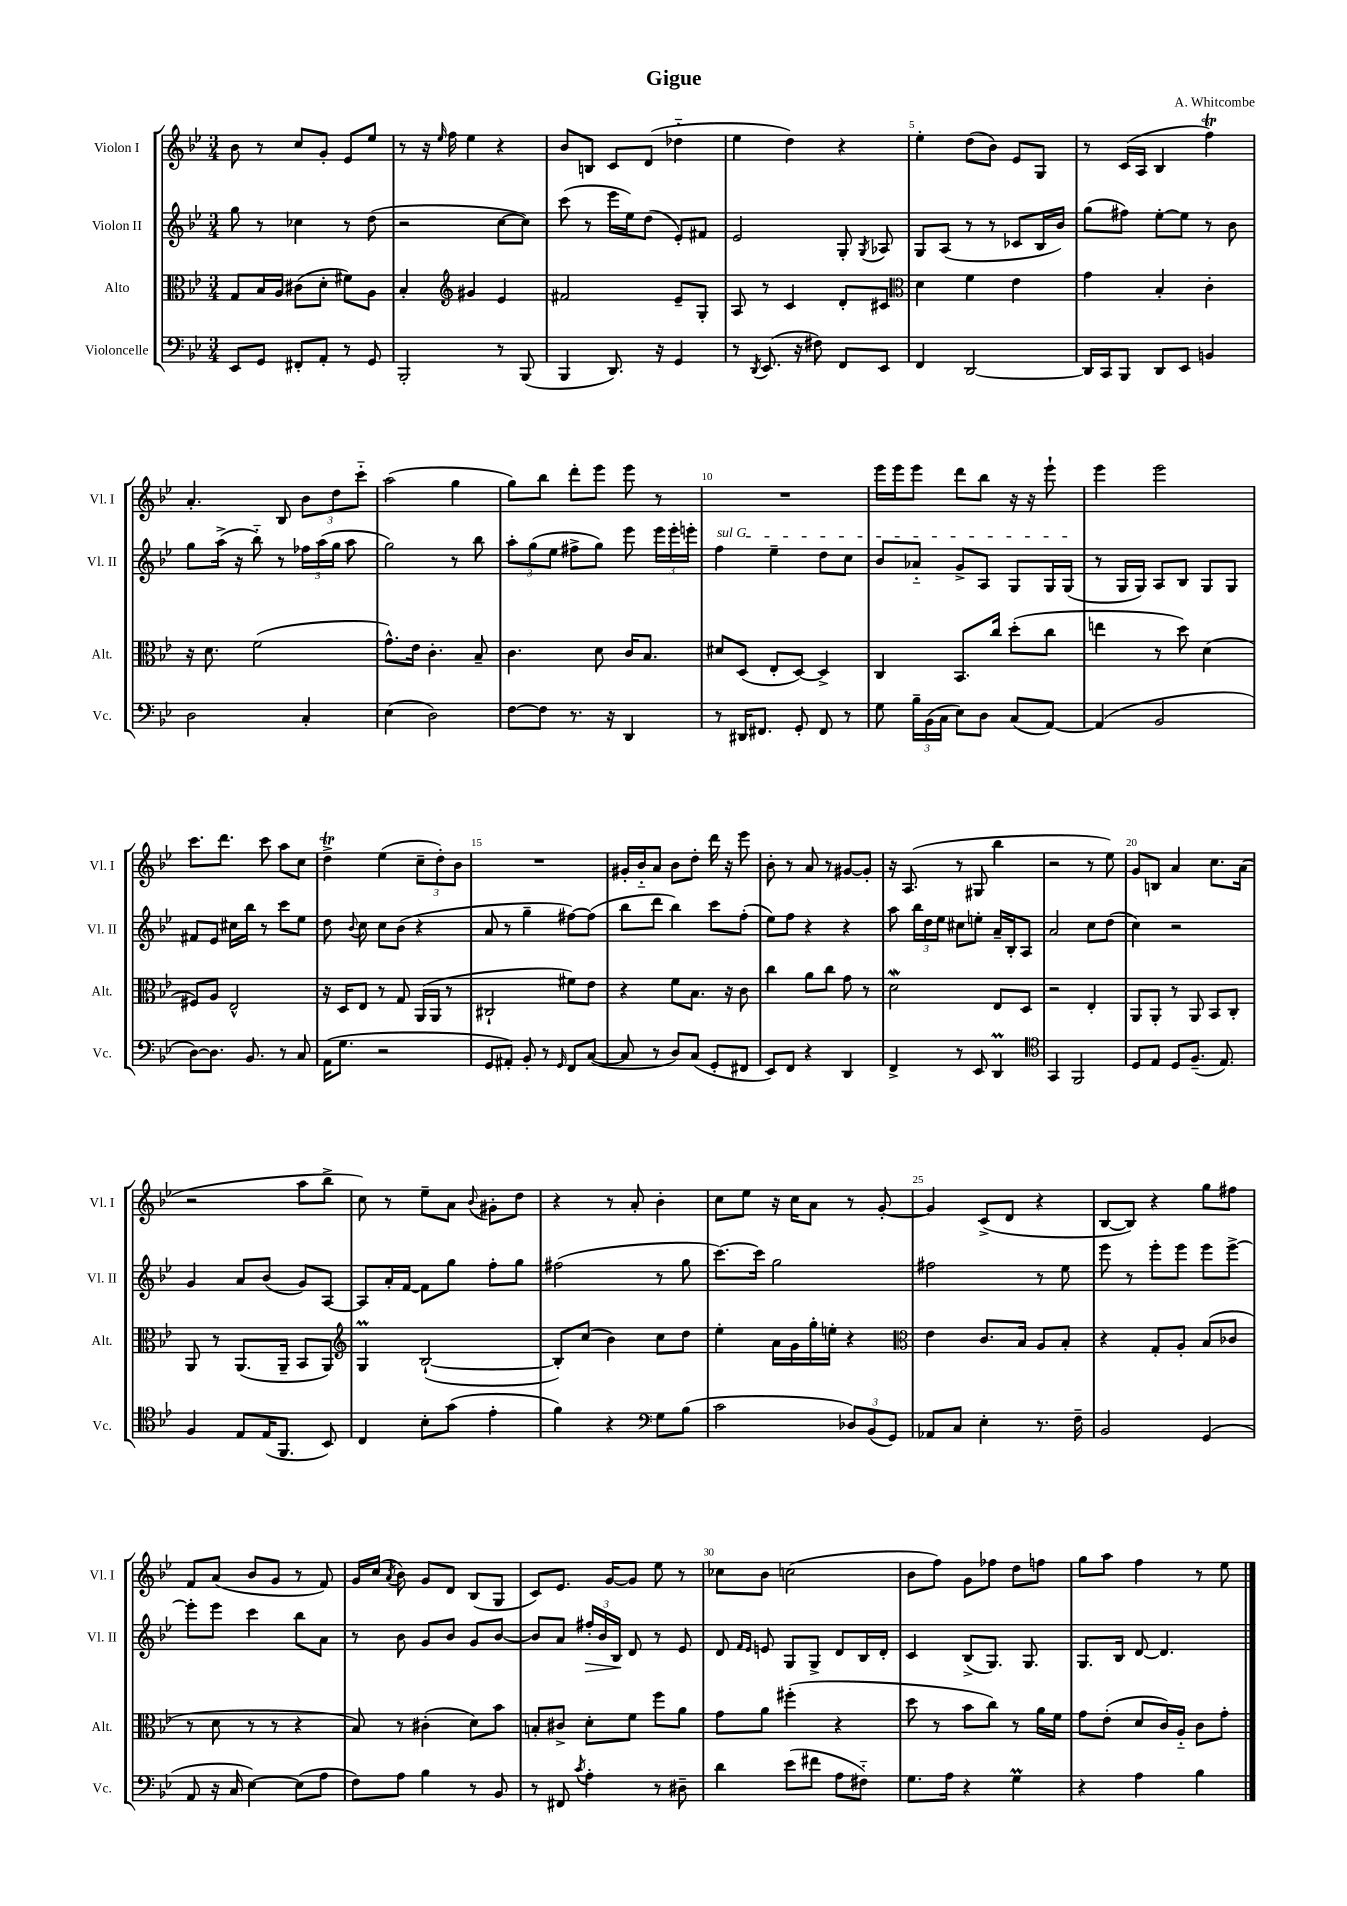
\header { title = "Gigue" composer = "A. Whitcombe" }
<<
\new StaffGroup <<
\new Staff = "s0" \with { instrumentName = "Violon I" shortInstrumentName = "Vl. I" } {
    \clef treble \key bes \major \numericTimeSignature \time 3/4
    \autoBeamOff bes'8 r8 c''8[ g'8]-. ees'8[ ees''8] |
    r8 r16 \grace { ees''16 } f''16 ees''4 r4 |
    bes'8[ b8] c'8[ d'8]( des''4-_ |
    ees''4 d''4) r4 |
    ees''4-. d''8[( bes'8]) ees'8[ g8] |
    r8 c'16[( a16] bes4 f''4\trill) |
    a'4.-. bes8 \tuplet 3/2 { bes'8[ d''8 c'''8]-_ } |
    a''2( g''4 |
    g''8[) bes''8] d'''8[-. ees'''8] ees'''8 r8 |
    R2. |
    ees'''16[ ees'''16 ees'''8] d'''8[ bes''8] r16 r16 ees'''8-! |
    ees'''4 ees'''2 |
    c'''8.[ d'''8.] c'''8 a''8[ c''8] |
    d''4->\trill ees''4( \tuplet 3/2 { c''8[-- d''8-.) bes'8] } |
    R2. |
    gis'16[-. bes'16-_ a'8] bes'8[ d''8]-. d'''16 r16 ees'''8 |
    bes'8-. r8 a'8 r8 gis'8[~ gis'8]-. |
    r16 a8.( r8 gis8 bes''4 |
    r2 r8 ees''8) |
    g'8[ b8] a'4 c''8.[ a'16]( |
    r2 a''8[ bes''8]-> |
    c''8) r8 ees''8[-- a'8] \appoggiatura { bes'8 } gis'8[-. d''8] |
    r4 r8 a'8-. bes'4-. |
    c''8[ ees''8] r16 c''16[ a'8] r8 g'8~-. |
    g'4 c'8[->( d'8] r4 |
    bes8[~ bes8]) r4 g''8[ fis''8] |
    f'8[ a'8]( bes'8[ g'8] r8 f'8) |
    g'16[ c''16]( \acciaccatura { a'8 } bes'8) g'8[ d'8] bes8[( g8] |
    c'8[) ees'8.] g'16[~ g'8] ees''8 r8 |
    ces''8[ bes'8] c''2( |
    bes'8[ f''8]) g'8[ fes''8] d''8[ f''8] |
    g''8[ a''8] f''4 r8 ees''8 \bar "|." |
}
\new Staff = "s1" \with { instrumentName = "Violon II" shortInstrumentName = "Vl. II" } {
    \clef treble \key bes \major \numericTimeSignature \time 3/4
    \autoBeamOff g''8 r8 ces''4 r8 d''8( |
    r2 c''8[~ c''8]) |
    c'''8( r8 ees'''16[ ees''16) d''8]( ees'8[-.) fis'8] |
    ees'2 g8-. \acciaccatura { g8 } aes8 |
    g8[ a8]( r8 r8 ces'8[ bes16 bes'16]) |
    g''8[( fis''8]) ees''8[~-. ees''8] r8 bes'8 |
    g''8[ a''16]->( r16 bes''8-_) r8 \tuplet 3/2 { fes''16[ a''16( g''16] } a''8 |
    g''2) r8 bes''8 |
    \tuplet 3/2 { a''8[-. g''8( ees''8] } fis''8[-> g''8]) ees'''8 \tuplet 3/2 { ees'''16[ ees'''16-. e'''16]-. } |
    \once \override TextSpanner.bound-details.left.text = \markup { \italic "sul G" } f''4\startTextSpan ees''4-- d''8[ c''8] |
    bes'8[ aes'8]-_ g'8[-> a8] g8[ g16 g16]\stopTextSpan( |
    r8 g16[ g16]) a8[ bes8] g8[ g8] |
    fis'8[ ees'8] cis''16[ bes''16] r8 c'''8[ ees''8] |
    d''8 \appoggiatura { bes'8 } c''8 c''8[ bes'8]( r4 |
    a'8 r8 g''4-- fis''8[~) fis''8]( |
    bes''8[ d'''8] bes''4) c'''8[ f''8]-.( |
    ees''8[) f''8] r4 r4 |
    a''8 \tuplet 3/2 { bes''16[ d''16 ees''16] } cis''8[ e''8]-. a'16[-- bes16-. a8] |
    a'2 c''8[ d''8]( |
    c''4) r2 |
    g'4 a'8[ bes'8]( g'8[) a8]~ |
    a8[ a'16-. f'16]~ f'8[ g''8] f''8[-. g''8] |
    fis''2( r8 g''8 |
    c'''8.[~) c'''16] g''2 |
    fis''2 r8 ees''8 |
    ees'''8 r8 ees'''8[-. ees'''8] ees'''8[ ees'''8]~-> |
    ees'''8[-. ees'''8] c'''4 bes''8[ a'8] |
    r8 bes'8 g'8[ bes'8] g'8[ bes'8]~ |
    bes'8[ a'8] \tuplet 3/2 { fis''16[-.\> bes'16 bes16]\! } d'8 r8 ees'8 |
    d'8 \grace { f'16[ ees'16] } e'8 g8[ g8]-> d'8[ bes16 d'16]-. |
    c'4 bes8[->( g8.]) g8. |
    g8.[ bes16] d'8~ d'4. \bar "|." |
}
\new Staff = "s2" \with { instrumentName = "Alto" shortInstrumentName = "Alt." } {
    \clef alto \key bes \major \numericTimeSignature \time 3/4
    \autoBeamOff g8[ bes16 a16] cis'8[( d'8]-. fis'8[) a8] |
    bes4-. \clef treble gis'4 ees'4 |
    fis'2 ees'8[-- g8]-. |
    a8 r8 c'4 d'8[-. cis'8] |
    \clef alto d'4 f'4 ees'4 |
    g'4 bes4-. c'4-. |
    r16 d'8. f'2( |
    g'8.[-^) ees'16] c'4.-. bes8-- |
    c'4. d'8 c'16[ bes8.] |
    dis'8[ d8]( ees8[-. d8]~) d4-> |
    c4 bes,8.[ c''16] d''8[-.( c''8] |
    e''4 r8 d''8) d'4( |
    fis8[) a8] ees2-^ |
    r16 d16[ ees8] r8 g8 a,16[( a,16] r8 |
    cis2-! fis'8[) ees'8] |
    r4 f'8[ bes8.] r16 c'8 |
    c''4 a'8[ c''8] g'8 r8 |
    d'2\mordent ees8[ d8] |
    r2 ees4-. |
    a,8[ a,8]-. r8 a,8 bes,8[ c8]-. |
    a,8 r8 a,8.[( a,16]-- bes,8[ a,8]) |
    \clef treble g4\prall bes2~-!( |
    bes8[-.) c''8]( bes'4) c''8[ d''8] |
    ees''4-. a'16[ g'16 g''16-. e''16]-. r4 |
    \clef alto ees'4 c'8.[ bes16] a8[ bes8]-. |
    r4 g8[-. a8]-. bes8[( ces'8] |
    r8 d'8 r8 r8 r4 |
    bes8) r8 cis'4-.( d'8[) bes'8] |
    b8[-. cis'8]-> d'8[-. f'8] f''8[ a'8] |
    g'8[ a'8] fis''4-.( r4 |
    d''8 r8 bes'8[ c''8]) r8 a'16[ f'16] |
    g'8[ ees'8]-.( d'8[ c'16) a16]-_ c'8[ g'8]-. \bar "|." |
}
\new Staff = "s3" \with { instrumentName = "Violoncelle" shortInstrumentName = "Vc." } {
    \clef bass \key bes \major \numericTimeSignature \time 3/4
    \autoBeamOff ees,8[ g,8] fis,8[-. a,8]-. r8 g,8 |
    bes,,2-. r8 bes,,8( |
    bes,,4 d,8.) r16 g,4 |
    r8 \acciaccatura { d,8 } ees,8.( r16 fis8) f,8[ ees,8] |
    f,4 d,2~ |
    d,16[ c,16 bes,,8] d,8[ ees,8] b,4 |
    d2 c4-. |
    ees4( d2) |
    f8[~ f8] r8. r16 d,4 |
    r8 dis,16[ fis,8.] g,8-. fis,8 r8 |
    g8 \tuplet 3/2 { bes16[-- bes,16( c16] } ees8[) d8] c8[( a,8]~) |
    a,4( bes,2 |
    d8[~) d8.] bes,8. r8 c8 |
    a,16[( g8.] r2 |
    g,8[ ais,8]-.) bes,8-. r8 \grace { g,16 } f,8[ c8]~( |
    c8 r8 d8[) c8]( g,8[-. fis,8] |
    ees,8[) f,8] r4 d,4 |
    f,4-> r8 ees,8 d,4\prall |
    \clef tenor g,4 f,2 |
    d8[ ees8] d8[ f8.]--( ees8.) |
    f4 ees8[ ees16( f,8.] bes,8) |
    c4 bes8[-. g'8]( ees'4-. |
    f'4) r4 \clef bass g8[ bes8]( |
    c'2 \tuplet 3/2 { des8[) bes,8( g,8]) } |
    aes,8[ c8] ees4-. r8. f16-- |
    bes,2 g,4( |
    a,8 r16 c16 ees4~) ees8[( a8] |
    f8[) a8] bes4 r8 bes,8 |
    r8 fis,8 \acciaccatura { c'8 } a4-. r8 dis8-- |
    d'4 ees'8[( fis'8] a8[ fis8]-_) |
    g8.[ a16] r4 g4\prall |
    r4 a4 bes4 \bar "|." |
}
>>
>>
\layout { \context { \Score \override BarNumber.break-visibility = ##(#f #t #t) barNumberVisibility = #(every-nth-bar-number-visible 5) } }
